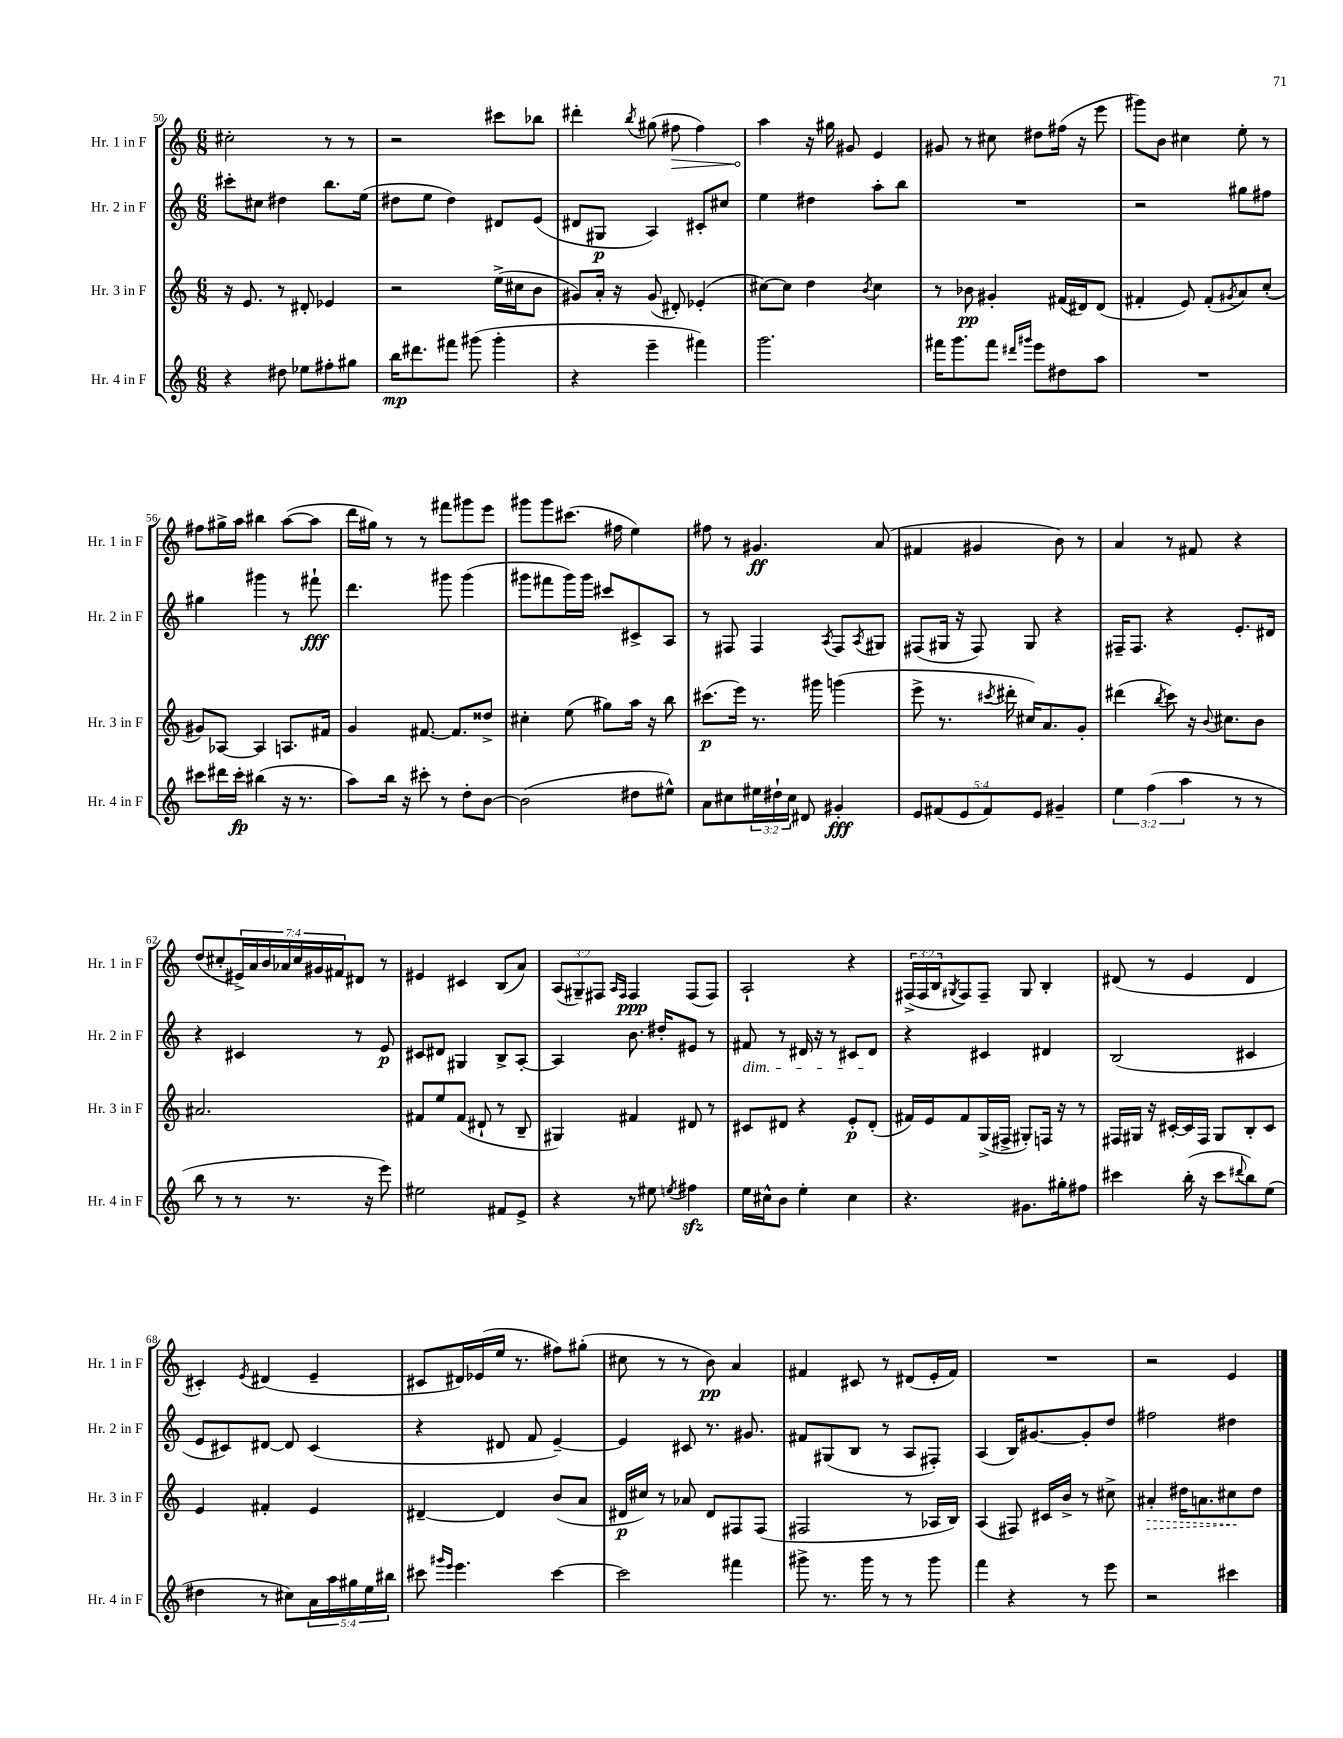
<<
\new StaffGroup <<
\new Staff = "s0" \with { instrumentName = "Hr. 1 in F" shortInstrumentName = "Hr. 1 in F" } {
    \clef treble \key c \major \numericTimeSignature \time 6/8 \override Staff.TupletNumber.text = #tuplet-number::calc-fraction-text
    cis''2-. r8 r8 |
    r2 cis'''8 bes''8 |
    dis'''4-. \acciaccatura { b''8 } gis''8( \once \override Hairpin.circled-tip = ##t fis''8\> fis''4) |
    a''4\! r16 gis''16 gis'8 e'4 |
    gis'8 r8 cis''8 dis''8 fis''16( r16 e'''8 |
    gis'''8) b'8 cis''4 e''8-. r8 |
    fis''8 gis''16-> a''16 bis''4 a''8~( a''8 |
    d'''16 gis''16) r8 r8 fis'''8 gis'''8 e'''8 |
    gis'''8 gis'''8 cis'''8.( fis''16 e''4) |
    fis''8 r8 gis'4.\ff a'8( |
    fis'4 gis'4 b'8) r8 |
    a'4 r8 fis'8 r4 |
    d''8( cis''8-. \tuplet 7/4 { eis'16->) a'16 b'16 aes'16 cis''16 gis'16 fis'16 } dis'8 r8 |
    eis'4 cis'4 b8( a'8) |
    \tuplet 3/2 { a8( gis8--) fis8 } \grace { a16 fis16 } fis4\ppp fis8( fis8) |
    a2-! r4 |
    \tuplet 3/2 { fis16->( fis16 b16 } \acciaccatura { gis8 } fis8) fis8-- gis8 b4-. |
    dis'8( r8 e'4 dis'4 |
    cis'4-.) \acciaccatura { e'8 } dis'4( e'4-- |
    cis'8 dis'16) ees'16( e''16 r8. fis''8) gis''8-.( |
    cis''8 r8 r8 b'8\pp) a'4 |
    fis'4 cis'8 r8 dis'8( e'16-. fis'16) |
    R2. |
    r2 e'4 \bar "|." |
}
\new Staff = "s1" \with { instrumentName = "Hr. 2 in F" shortInstrumentName = "Hr. 2 in F" } {
    \clef treble \key c \major \numericTimeSignature \time 6/8
    cis'''8-. cis''8 dis''4 b''8. e''16( |
    dis''8 e''8 dis''4) dis'8 e'8( |
    dis'8 gis8\p a4) cis'8-. cis''8 |
    e''4 dis''4 a''8-. b''8 |
    R2. |
    r2 gis''8 fis''8 |
    gis''4 gis'''4 r8 fis'''8-!\fff |
    d'''4. gis'''8 gis'''4( |
    gis'''8 fis'''8 gis'''16) gis'''16 cis'''8 cis'8-> a8 |
    r8 fis8 fis4 \acciaccatura { a8 } fis8 \acciaccatura { a8 } gis8 |
    fis8( gis16 r16 fis8) gis8 r4 |
    fis16-- fis8. r4 e'8.-. dis'16 |
    r4 cis'4 r8 e'8\p |
    cis'8 dis'8 gis4 b8-> a8~-. |
    a4 b'8. dis''16-. eis'8 r8 |
    fis'8\dim r8 dis'16 r16 r8 cis'8 dis'8\! |
    r4 cis'4 dis'4 |
    b2( cis'4 |
    e'8 cis'8) dis'8~ dis'8 cis'4( |
    r4 dis'8 f'8 e'4~--) |
    e'4 cis'8 r8. gis'8. |
    fis'8 gis8( b8 r8 a8 fis8-.) |
    a4( b16) gis'8.~ gis'8-. d''8 |
    fis''2 dis''4 \bar "|." |
}
\new Staff = "s2" \with { instrumentName = "Hr. 3 in F" shortInstrumentName = "Hr. 3 in F" } {
    \clef treble \key c \major \numericTimeSignature \time 6/8
    r16 e'8. r8 dis'8-. ees'4 |
    r2 e''16->( cis''16 b'8 |
    gis'8) a'16-. r16 gis'8( dis'8-.) ees'4-.( |
    cis''8~) cis''8 d''4 \acciaccatura { b'8 } cis''4 |
    r8 bes'8\pp gis'4-. fis'16( dis'16) dis'8( |
    fis'4-. e'8) fis'8-.( \acciaccatura { gis'8 } a'8) c''8-.( |
    gis'8) aes8~ aes4 a8. fis'16 |
    g'4 fis'8.~ fis'8. disis''8-> |
    cis''4-. e''8( gis''8) a''16 r16 b''8 |
    cis'''8.\p( e'''16) r8. gis'''16 g'''4( |
    e'''8-> r8. \acciaccatura { cis'''8 } dis'''16-. cis''16) a'8. g'8-. |
    dis'''4( \acciaccatura { b''8 } c'''8) r16 \appoggiatura { b'8 } cis''8. b'8 |
    ais'2. |
    fis'8 e''8 fis'8( dis'8-! r8 b8-- |
    gis4) fis'4 dis'8 r8 |
    cis'8 dis'8 r4 e'8-.\p dis'8-.( |
    fis'16) e'16 fis'8 g16->( fis16-> gis8-.) f16 r16 r8 |
    fis16 gis16 r16 cis'16~-. cis'16 fis16 gis8 b8-. cis'8 |
    e'4 fis'4-. e'4 |
    dis'4~-- dis'4 b'8( a'8 |
    dis'16\p cis''16) r8 aes'8 dis'8 fis8 fis8( |
    fis2 r8 aes16 b16) |
    a4( fis8) cis'16 b'16-> r8 cis''8-> |
    \once \override Hairpin.style = #'dashed-line ais'4-.\> dis''16 a'8. cis''8\! dis''8 \bar "|." |
}
\new Staff = "s3" \with { instrumentName = "Hr. 4 in F" shortInstrumentName = "Hr. 4 in F" } {
    \clef treble \key c \major \numericTimeSignature \time 6/8 \override Staff.TupletNumber.text = #tuplet-number::calc-fraction-text
    r4 dis''8 ees''8 fis''8-. gis''8 |
    b''16\mp dis'''8. fis'''8 gis'''8( gis'''4-. |
    r4 e'''4-- fis'''4) |
    g'''2. |
    fis'''16 g'''8. fis'''8 \grace { dis'''16 gis'''16 } e'''8 dis''8 a''8 |
    R2. |
    cis'''8 dis'''16 cis'''16-.\fp bis''4( r16 r8. |
    a''8) b''16 r16 cis'''8-. r8 d''8-. b'8~ |
    b'2( dis''8 eis''8-^) |
    a'8 cis''8 \tuplet 3/2 { eis''16 dis''16-! cis''16 } dis'8 gis'4-.\fff |
    \tuplet 5/4 { e'8 fis'8( e'8 fis'8) e'8 } gis'4-- |
    \tuplet 3/2 { e''4 f''4( a''4 } r8 r8 |
    b''8 r8 r8 r8. r16 e'''8) |
    eis''2 fis'8 e'8-> |
    r4 r8 eis''8 \acciaccatura { e''8 } fis''4\sfz |
    e''16 cis''16-^ b'8 e''4-. cis''4 |
    r4. gis'8. gis''16-. fis''8 |
    cis'''4 b''16-.( r16 cis'''8 \appoggiatura { dis'''8 } b''8) e''8( |
    dis''4 r8 cis''8) \tuplet 5/4 { a'16 a''16 gis''16 e''16 bis''16 } |
    cis'''8 \grace { gis'''16 e'''16 } e'''4. cis'''4~ |
    cis'''2 fis'''4 |
    gis'''8-> r8. gis'''16 r8 r8 gis'''8 |
    f'''4 r4 r8 e'''8 |
    r2 cis'''4 \bar "|." |
}
>>
>>
\layout { \context { \Score currentBarNumber = #50 } }
